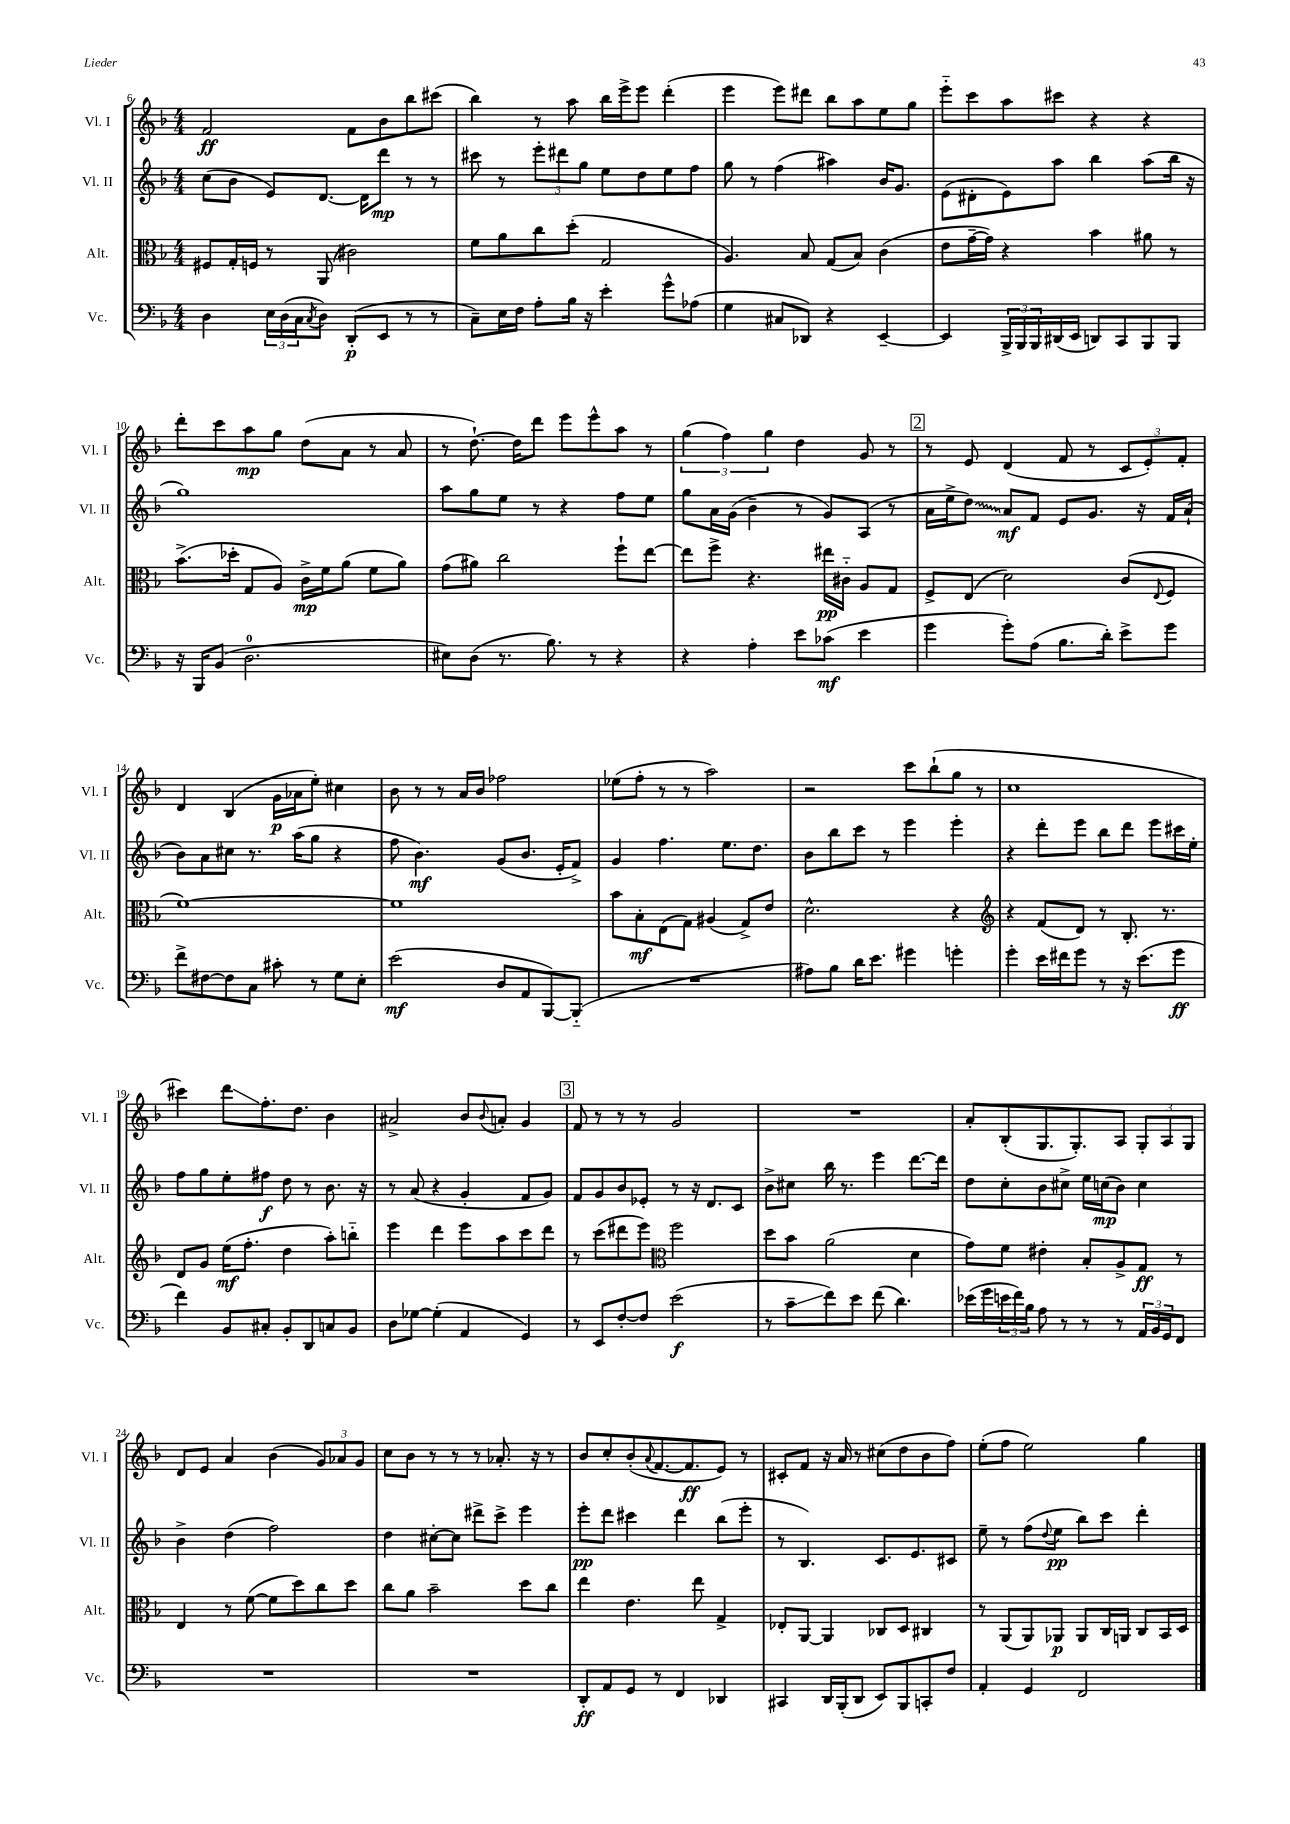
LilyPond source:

<<
\new StaffGroup <<
\new Staff = "s0" \with { instrumentName = "Vl. I" shortInstrumentName = "Vl. I" } {
    \clef treble \key f \major \numericTimeSignature \time 4/4
    f'2\ff f'8 bes'8 bes''8 cis'''8( |
    bes''4) r8 a''8 bes''16 e'''16-> e'''8 d'''4-.( |
    e'''4 e'''8) dis'''8 bes''8 a''8 e''8 g''8 |
    e'''8-_ c'''8 a''8 cis'''8 r4 r4 |
    d'''8-. c'''8 a''8\mp g''8 d''8( a'8 r8 a'8 |
    r8 d''8.~-!) d''16 d'''8 e'''8 e'''8-^ a''8 r8 |
    \tuplet 3/2 { g''4( f''4) g''4 } d''4 g'8 r8 |
    \mark \markup { \box "2" } r8 e'8 d'4( f'8 r8 \tuplet 3/2 { c'8 e'8-.) f'8-. } |
    d'4 bes4( g'16\p aes'16 e''8-.) cis''4 |
    bes'8 r8 r8 a'16 bes'16 fes''2 |
    ees''8( f''8-. r8 r8 a''2) |
    r2 c'''8 bes''8-!( g''8 r8 |
    c''1 |
    cis'''4) d'''8\glissando f''8.-. d''8. bes'4 |
    ais'2-> bes'8 \appoggiatura { bes'8 } a'8-. g'4 |
    \mark \markup { \box "3" } f'8 r8 r8 r8 g'2 |
    R1 |
    a'8-. bes8-.( g8. g8.-.) a8 \tuplet 3/2 { g8-. a8 g8 } |
    d'8 e'8 a'4 bes'4( \tuplet 3/2 { g'8) aes'8 g'8 } |
    c''8 bes'8 r8 r8 r8 aes'8.-. r16 r8 |
    bes'8 c''8-. bes'8-.( \appoggiatura { a'8 } f'8.~ f'8.\ff e'8) r8 |
    cis'8-. f'8 r16 a'16 r8 cis''8( d''8 bes'8 f''8) |
    e''8-.( f''8 e''2) g''4 \bar "|." |
}
\new Staff = "s1" \with { instrumentName = "Vl. II" shortInstrumentName = "Vl. II" } {
    \clef treble \key f \major \numericTimeSignature \time 4/4
    c''8( bes'8 e'8) d'8.~ d'16 d'''8\mp r8 r8 |
    cis'''8 r8 \tuplet 3/2 { e'''8-. dis'''8 g''8 } e''8 d''8 e''8 f''8 |
    g''8 r8 f''4( ais''4) bes'16 g'8. |
    e'8( dis'8-. e'8) a''8 bes''4 a''8( bes''16 r16 |
    g''1) |
    a''8 g''8 e''8 r8 r4 f''8 e''8 |
    g''8 a'16 g'16( bes'4-- r8 g'8) a8( r8 |
    \mark \markup { \box "2" } a'16 e''16-> \once \override Glissando.style = #'zigzag d''8\glissando) a'8\mf f'8 e'8 g'8. r16 f'16 a'16-!( |
    bes'8) a'8 cis''8 r8. a''16( g''8 r4 |
    f''8 bes'4.\mf) g'8( bes'8. e'16-. f'8->) |
    g'4 f''4. e''8. d''8. |
    bes'8 bes''8 c'''8 r8 e'''4 e'''4-. |
    r4 d'''8-. e'''8 bes''8 d'''8 e'''8 cis'''16 e''16-. |
    f''8 g''8 e''8-. fis''8\f d''8 r8 bes'8. r16 |
    r8 a'8( r4 g'4-. f'8 g'8) |
    \mark \markup { \box "3" } f'8 g'8 bes'8 ees'8-. r8 r16 d'8. c'8 |
    bes'8-> cis''8 bes''16 r8. e'''4 d'''8.~ d'''16 |
    d''8 c''8-. bes'8 cis''8-> e''16 c''16\mp( bes'8) c''4 |
    bes'4-> d''4( f''2) |
    d''4 cis''8~-. cis''8 dis'''8-> c'''8-> e'''4 |
    e'''8-.\pp d'''8 cis'''4 d'''4 bes''8( e'''8-. |
    r8 bes4.) c'8. e'8. cis'8 |
    e''8-- r8 f''8( \appoggiatura { d''8 } e''8\pp bes''8) c'''8 d'''4-. \bar "|." |
}
\new Staff = "s2" \with { instrumentName = "Alt." shortInstrumentName = "Alt." } {
    \clef alto \key f \major \numericTimeSignature \time 4/4
    fis8 g16-. f16 r8 a,8( cis'2) |
    f'8 a'8 c''8 d''8-.( g2 |
    a4.) bes8 g8( bes8) c'4( |
    e'8 g'16~-- g'16) r4 bes'4 ais'8 r8 |
    bes'8.->( des''16-. g8 a8) c'16->\mp f'16 a'8( f'8 a'8) |
    g'8( ais'8) c''2 f''8-! e''8~ |
    e''8 f''8-> r4. eis''16\pp cis'16-_ a8 g8 |
    \mark \markup { \box "2" } f8-> e8( d'2) c'8( \appoggiatura { e8 } f8 |
    f'1~) |
    f'1 |
    bes'8 bes8-.\mf e8( g8) ais4( g8->) e'8 |
    d'2.-^ r4 |
    \clef treble r4 f'8( d'8) r8 bes8.-. r8. |
    d'8 g'8 e''16\mf( f''8.-. d''4 a''8-.) b''8-_ |
    e'''4 d'''4 e'''8 a''8 c'''8 d'''8 |
    \mark \markup { \box "3" } r8 c'''8( dis'''8 e'''8) \clef alto f''2 |
    d''8 bes'8 a'2( d'4 |
    g'8) f'8 eis'4-. bes8-. a8-> g8\ff r8 |
    e4 r8 f'8~( f'8 d''8) c''8 d''8 |
    c''8 a'8 bes'2-- d''8 c''8 |
    e''4 e'4. e''8 g4-> |
    ees8-. a,8~ a,4 ces8 d8 cis4 |
    r8 a,8( a,8) aes,8\p aes,8 c16 a,16 c8 bes,16 d16 \bar "|." |
}
\new Staff = "s3" \with { instrumentName = "Vc." shortInstrumentName = "Vc." } {
    \clef bass \key f \major \numericTimeSignature \time 4/4
    d4 \tuplet 3/2 { e16 d16( c16 } \acciaccatura { c8 } d8) d,8-.\p( e,8 r8 r8 |
    c8--) e16 f16 a8-. bes16 r16 e'4-. g'8-^ aes8( |
    g4 cis8 des,8) r4 e,4~-- |
    e,4 \tuplet 3/2 { bes,,16-> bes,,16 bes,,16 } dis,16( e,16 d,8) c,8 bes,,8 bes,,8 |
    r16 bes,,16 bes,8( d2.-0 |
    eis8) d8( r8. bes8.) r8 r4 |
    r4 a4-. e'8 ces'8\mf( e'4 |
    \mark \markup { \box "2" } g'4 g'8-.) a8( bes8. d'16-.) e'8-> g'8 |
    f'8-> fis8~ fis8 c8 cis'8-. r8 g8 e8-. |
    e'2\mf( d8 a,8 bes,,8~) bes,,8-_( |
    R1 |
    ais8) bes8 d'16 e'8. gis'4 g'4-. |
    g'4-. e'16 fis'16 g'8 r8 r16 e'8.( g'8\ff |
    f'4) bes,8 cis8-. bes,8-. d,8 c8 bes,8 |
    d8 ges8~ ges4-.( a,4 g,4) |
    \mark \markup { \box "3" } r8 e,8 f8~-. f8 e'2\f( |
    r8 c'8--\glissando f'8) e'8 f'8( d'4.) |
    ees'16( g'16 \tuplet 3/2 { e'16 f'16) bes16 } a8 r8 r8 r8 \tuplet 3/2 { a,16 bes,16 g,16 } f,8 |
    R1 |
    R1 |
    d,8-.\ff a,8 g,8 r8 f,4 des,4 |
    cis,4 d,16 bes,,16-.( d,8 e,8) bes,,8 c,8-. f8 |
    a,4-. g,4 f,2 \bar "|." |
}
>>
>>
\layout { \context { \Score currentBarNumber = #6 } }
